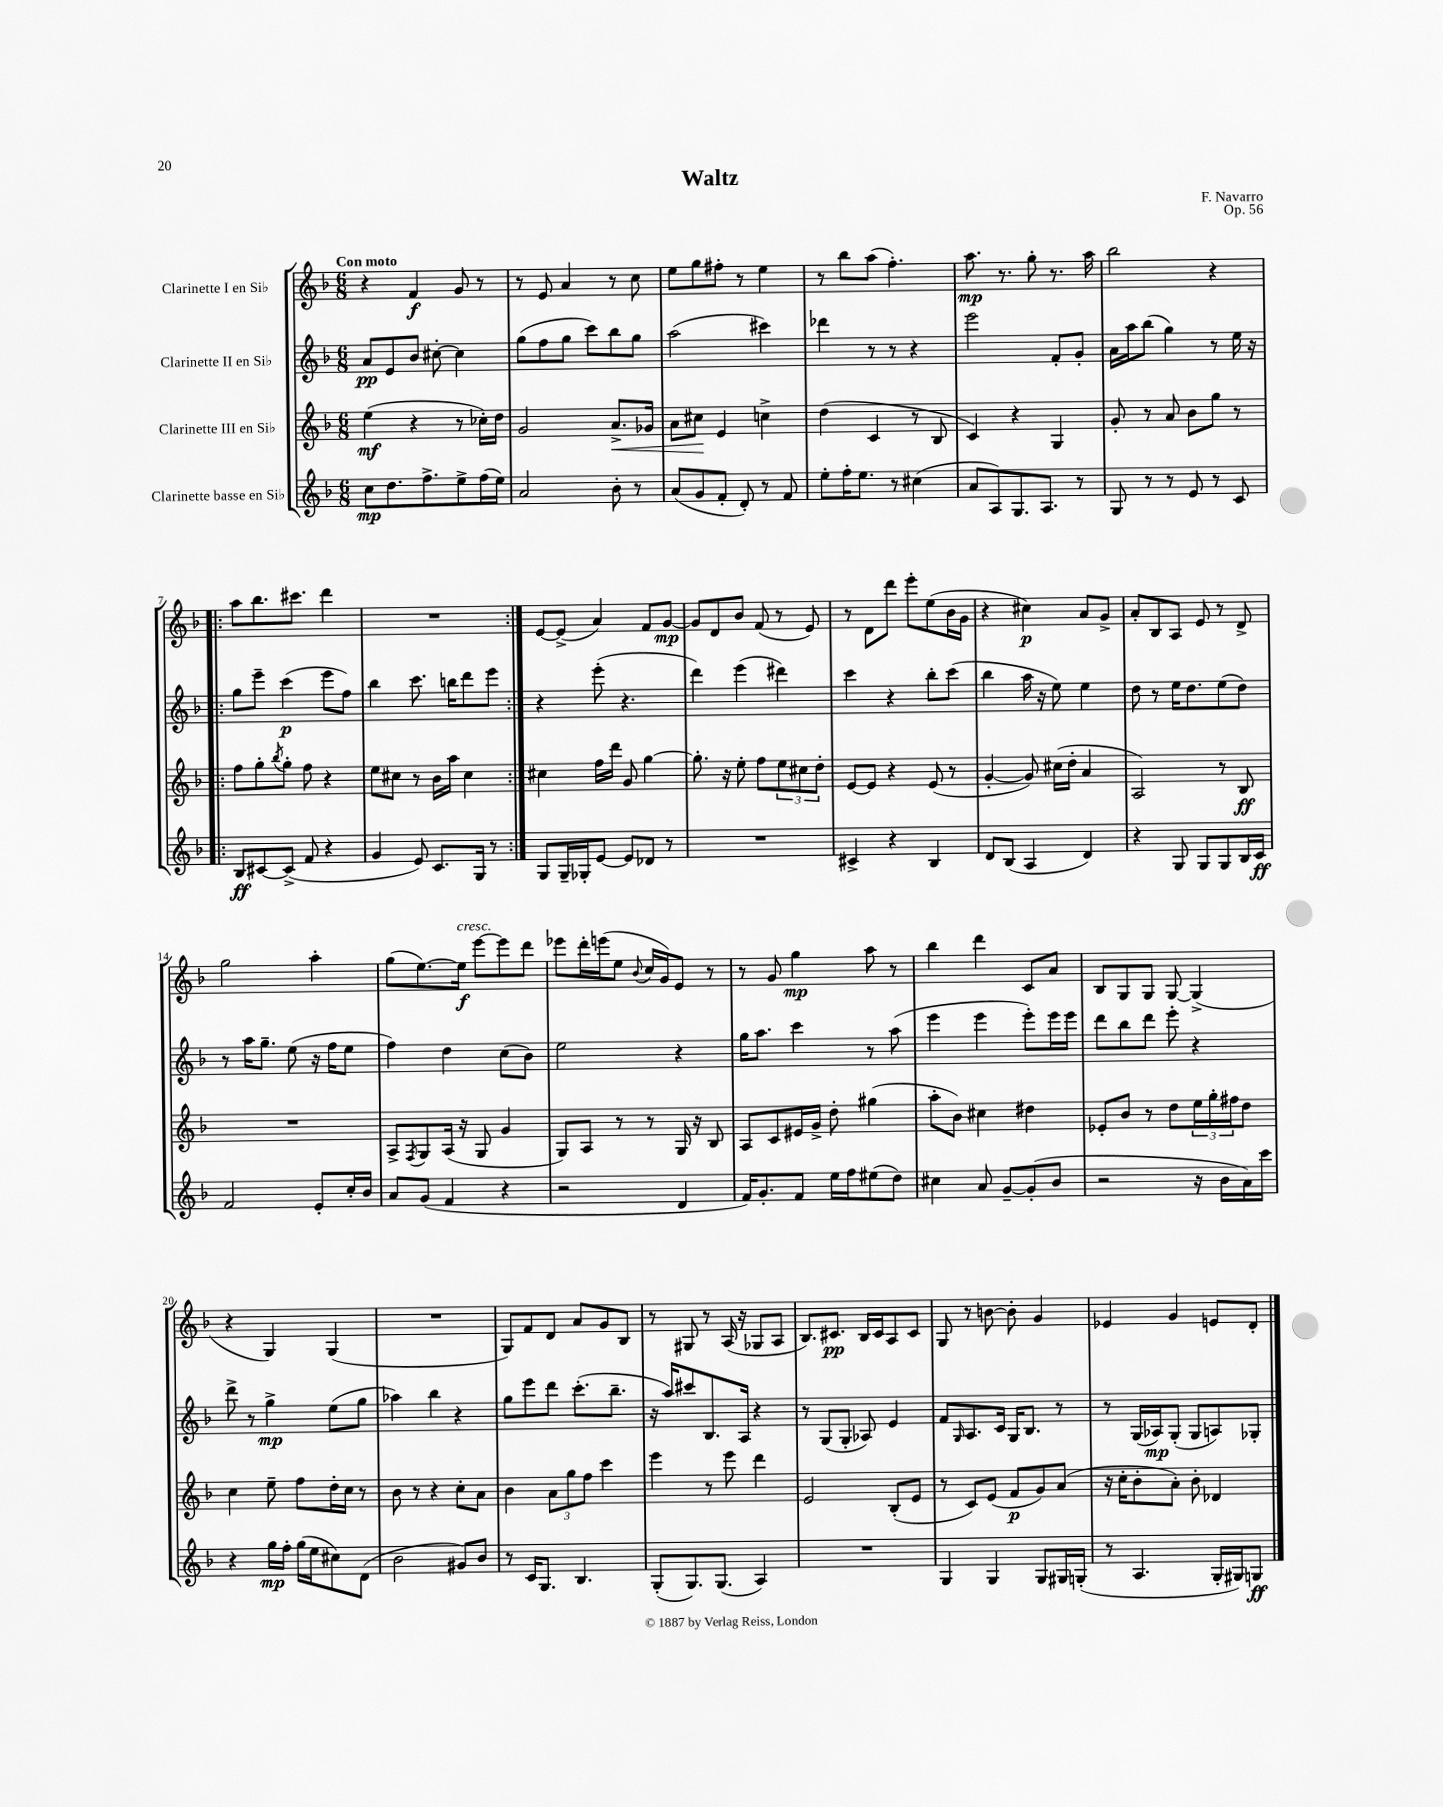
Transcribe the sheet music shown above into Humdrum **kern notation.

**kern	**kern	**kern	**kern
*staff4	*staff3	*staff2	*staff1
*clefG2	*clefG2	*clefG2	*clefG2
*k[b-]	*k[b-]	*k[b-]	*k[b-]
*M6/8	*M6/8	*M6/8	*M6/8
8cc\L	(4ee\	8a/L	4r
8.dd\	.	8e/	.
.	4r	8b-/J	4f/
8.ff^\	.	.	.
.	.	[8cc#'\	.
8ee^\	8r	4cc#\]	8g/
(16ff\L	16cc-'\LL)	.	8r
16ee\JJ)	16dd\JJ	.	.
=	=	=	=
2a/	2g/	(8gg\L	8r
.	.	8ff\	8e/
.	.	8gg\J	4a/
.	.	8ccc\L)	.
8b-'\	8.a^/L	8bb-\	8r
8r	.	8gg\J	8cc\
.	16g-/Jk	.	.
=	=	=	=
(8a/L	8a\L	(2aa\	8ee\L
8g/	8cc#\J	.	8gg\
8f'/J	4e/	.	8ff#'\J
8d'/)	.	.	8r
8r	4cc^\	4ccc#\)	4ee\
8f/	.	.	.
=	=	=	=
8ee'\L	(4dd\	4ddd-\	8r
16ff'\K	.	.	8bb-\L
8.ee\J	.	.	.
.	4c/	8r	(8aa\J
8r	.	8r	4.ff'\)
(4cc#\	8r	4r	.
.	8B-/	.	.
=	=	=	=
8a/L	4c/)	2eee\	8.aa\
8A/)	.	.	.
.	.	.	8.r
8.G/	4r	.	.
.	.	.	8gg'\
8.A/J	.	.	.
.	4G/	8f'/L	8.r
8r	.	8g'/J	.
.	.	.	16aa\
=	=	=	=
8G/	8g'/	16a\LL	2bb-\
.	.	16aa\J	.
8r	8r	(8bb-\J	.
8r	8a/	4gg\)	.
8e/	8b-\L	.	.
8r	8gg\J	8r	4r
8c/	8r	16ee\	.
.	.	16r	.
=!|:	=!|:	=!|:	=!|:
8B-/L	8ff\L	8gg\L	8aa\L
[8c#/	8gg'\	8eee~\J	8.bb-\
.	8qbb-/	.	.
(8c#^/]J	8gg'\J	(4ccc\	.
.	.	.	8.ccc#\J
8f/	8ff\	.	.
4r	4r	8eee\L	4ddd\
.	.	8ff\J)	.
=	=	=	=
4g/	8ee\L	4bb-\	2.r
.	8cc#\J	.	.
8e/)	8r	8.ccc\	.
8.c/L	16b-\LL	.	.
.	16aa\JJ	16bb\LK	.
.	4cc#\	8ddd\	.
16G/Jk	.	.	.
8r	.	8eee\J	.
=:|!	=:|!	=:|!	=:|!
8G/L	4cc#\	4r	[8e/L
16G~/L	.	.	(8e^/]J
16G-'/J	.	.	.
[8e/J	16ff\LL	(8eee'\	4a/)
.	16ddd\JJ	.	.
8e/]L	8g/	4.r	.
8d-/J	[4gg\	.	8f/L
8r	.	.	[8g/J
=	=	=	=
2.r	8.gg'\]	4ddd\)	8g/]L
.	.	.	8d/
.	16r	.	.
.	8ee'\	(4eee\	8b-/J
.	8ff\L	.	(8f/
.	12ee\	4ddd#\)	8r
.	12cc#\	.	.
.	.	.	8e/)
.	12dd'\J	.	.
=	=	=	=
4c#^/	[8e/L	4ccc\	8r
.	8e/]J	.	8d\L
4r	4r	4r	8ddd\J
.	.	.	8eee'\L
4B-/	(8e/	8bb-'\L	(8ee\
.	8r	(8ccc\J	16b-\L
.	.	.	16g\JJ
=	=	=	=
8d/L	[4g'/	4bb-\	4r
(8B-/J	.	.	.
4A/	8g/])	16aa\	4cc#\)
.	.	16r	.
.	(16cc#\LL	8ee\)	.
.	16dd'\JJ	.	.
4d/)	4a/	4ee\	8a/L
.	.	.	8g^/J
=	=	=	=
4r	2A/)	8dd\	8a'/L
.	.	8r	8B-/
8G/	.	16ee\LK	8A/J
.	.	8.dd\	.
8G/L	.	.	8e/
8G/	8r	(8ee\	8r
16B-/L	8B-/	8dd\J)	8d^/
16c/JJ	.	.	.
=	=	=	=
2f/	2.r	8r	2gg\
.	.	16aa\LK	.
.	.	8.gg~\J	.
.	.	(8ee\	.
8e'/L	.	16r	4aa'\
.	.	16ff\LK	.
16cc'/L	.	8ee\J	.
16b-/JJ	.	.	.
=	=	=	=
8a/L	8A^/L	4ff\)	(8gg\L
.	8qF/	.	.
(8g/J	8G/	.	[8.ee\)
4f/	(16A/Jk	4dd\	.
.	16r	.	16ee\]Jk
.	8G/	.	[8eee\L
4r	4g/	(8cc\L	8eee\]
.	.	8b-\J)	8ddd\J
=	=	=	=
2r	8G/L)	2ee\	8eee-\L
.	8A/J	.	16ddd'\L
.	.	.	(16eee\J
.	8r	.	8ee\J
.	.	.	8qqb-/
.	8r	.	16cc/LL
.	.	.	16g/J)
4d/	16G/	4r	8e/J
.	16r	.	.
.	8B-/	.	8r
=	=	=	=
16f/LK)	8A/L	16gg\LK	8r
8.g'/	.	8.aa\J	.
.	8c/	.	8g/
8f/J	16e#/L	4ccc\	4gg\
.	16g^/JJ	.	.
16ee\LL	8dd'\	.	.
16ff\J	.	.	.
(8ee#\	(4gg#\	8r	8aa\
8dd\J)	.	(8aa\	8r
=	=	=	=
4cc#\	8aa'\L	4eee\	4bb-\
.	8b-\J)	.	.
8a/	4cc#\	4eee\	4ddd\
[8g~/L	.	.	.
(8g'/]	4dd#\	8eee'\L)	8c/L
8b-/J	.	16eee\L	8a/J
.	.	16eee\JJ	.
=	=	=	=
2r	8e-'/L	8ddd\L	8B-/L
.	8b-/J	8bb-\	8G/
.	8r	8ddd\J	8G/J
.	8dd\L	8eee'\	[8G/
16r	24ee\L	4r	(4G^/]
.	24gg'\	.	.
16b-\LL	.	.	.
.	24ff#\J	.	.
16a\)	8dd\J	.	.
16ccc\JJ	.	.	.
=	=	=	=
4r	4cc\	8ddd^\	4r
.	.	8r	.
16gg\LL	8ee~\	4gg^\	4G/)
16ff'\JJ	.	.	.
(16gg\LL	8ff\L	.	.
16ee\J	.	.	.
8cc#\)	16dd'\L	(8ee\L	(4G/
.	16cc\JJ	.	.
(8d\J	8r	8gg\J	.
=	=	=	=
2b-\	8b-\	4aa-\)	2.r
.	8r	.	.
.	4r	4bb-\	.
8g#/L)	8cc'\L	4r	.
8b-/J	8a\J	.	.
=	=	=	=
8r	4b-\	8gg\L	8G/L)
16c/LK	.	8eee\	8f/
8.G/J	.	.	.
.	12a\L	8ddd\J	8d/J
.	12gg\	.	.
4.B-/	.	(8.ccc'\L	8a/L
.	12ff\J	.	.
.	4ccc\	.	8g/
.	.	8.bb-~\J	.
.	.	.	8B-/J
=	=	=	=
(8G'/L	4eee\	16r	8r
.	.	16aa/LK)	.
8.G/)	.	8ccc#/	8G#/
.	8r	8.B-/	8r
(8.G/J	.	.	.
.	8eee\	.	(16A/
.	.	16A/Jk	16r
4A/)	4ddd\	4r	8G-/L
.	.	.	8A/J
=	=	=	=
2.r	2e/	8r	8.B-/L)
.	.	(8G/L	.
.	.	.	8.c#/J
.	.	8G'/J	.
.	.	8A-/)	16B-/LL
.	.	.	16c#/J
.	(8B-'/L	4e/	8A/
.	8e/J	.	8c#/J
=	=	=	=
4G/	8r	8f/L	8G/
.	.	16qqG/	.
.	8c/L)	8.A/	8r
4G/	(8e/J	.	[8b\
.	.	16c/Jk	.
.	8f/L	16G/LK	8b'\]
.	.	8.B-/J	.
8G/L	8g/)	.	4g/
16G#/L	(8a/J	8r	.
(16G'/JJ	.	.	.
=	=	=	=
8r	16r	8r	4e-/
.	16cc'\LK	.	.
4.A/	8b-'\	(16G/LL	.
.	.	16A-/J)	.
.	8a'\J)	(8G'/J	4g/
.	8b-'\	8G/L	.
16G'/LL	4d-/	8A/)	8e/L
16G#/J)	.	.	.
8G/J	.	8G-'/J	8d'/J
==	==	==	==
*-	*-	*-	*-
